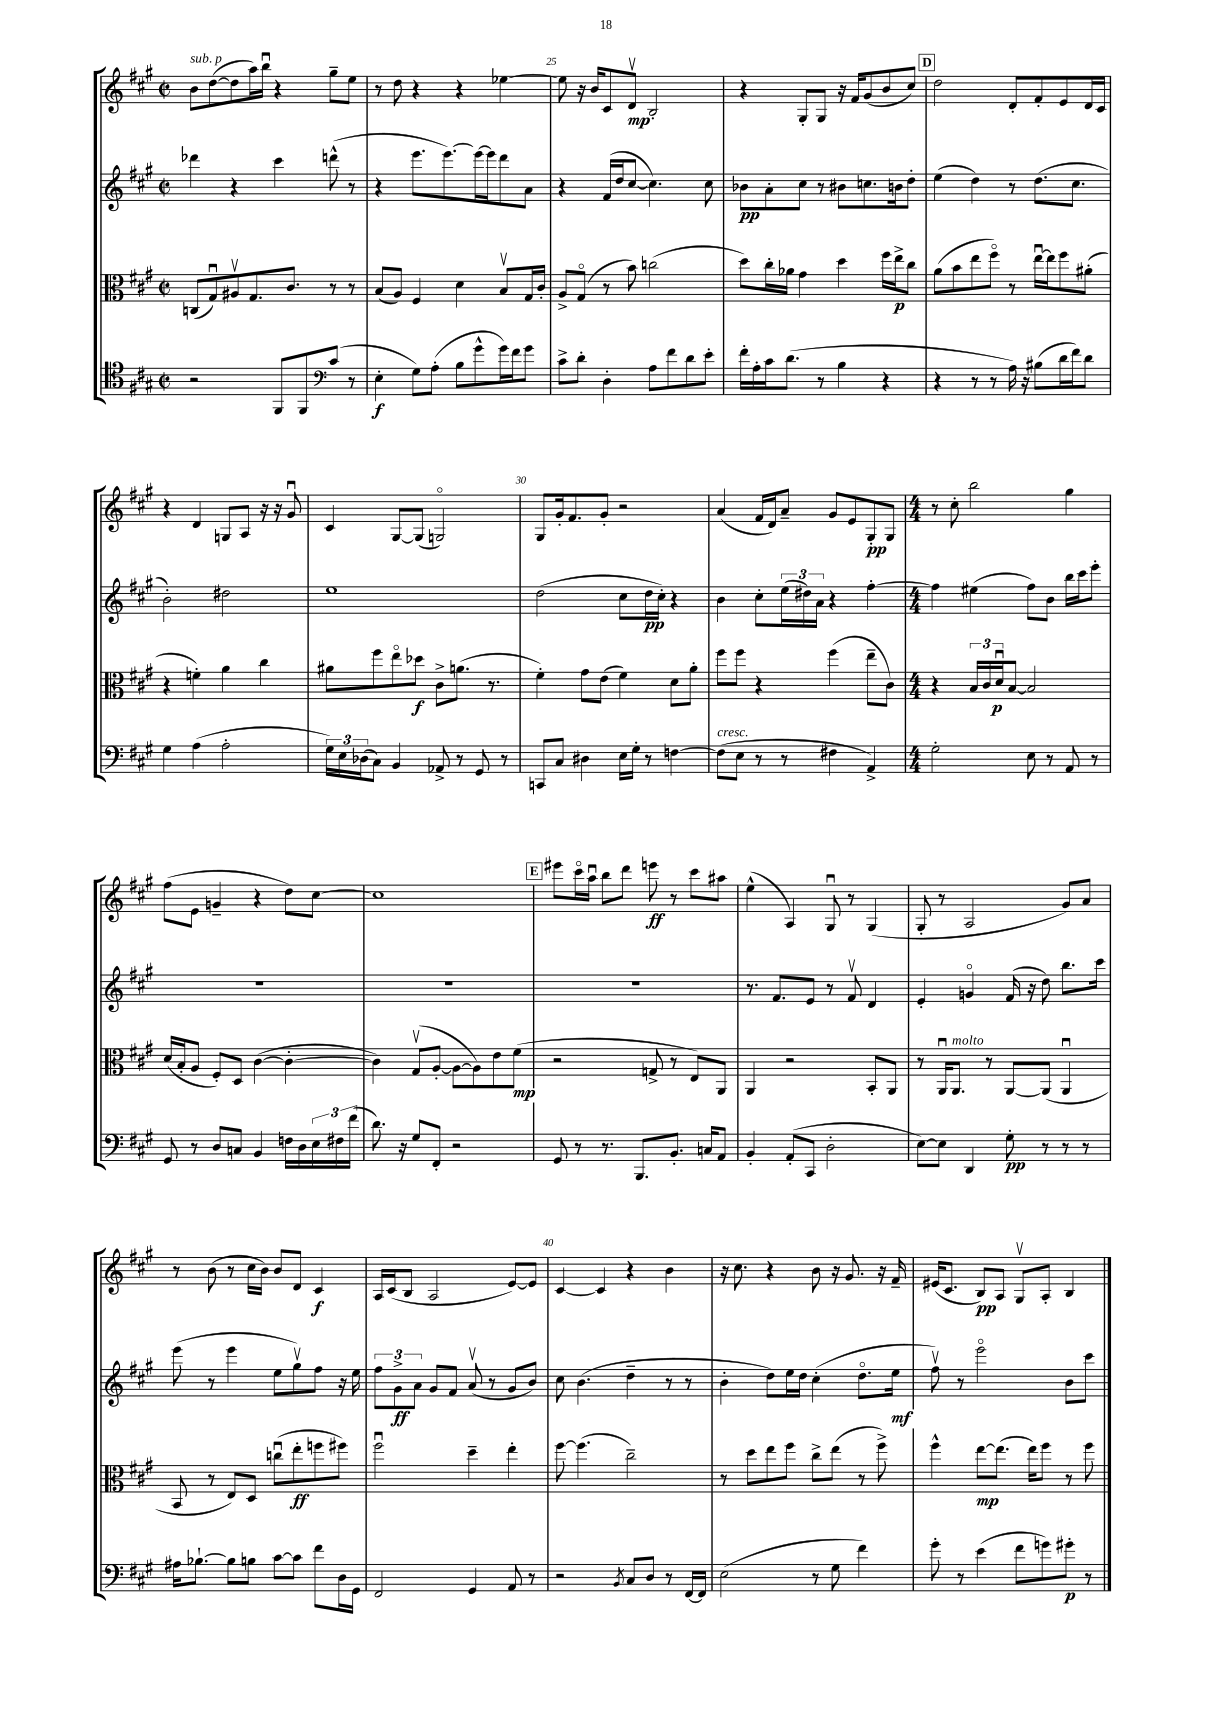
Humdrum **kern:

**kern	**dynam	**kern	**dynam	**kern	**dynam	**kern	**dynam
*part4	*part4	*part3	*part3	*part2	*part2	*part1	*part1
*staff4	*staff4	*staff3	*staff3	*staff2	*staff2	*staff1	*staff1
*clefC4	*	*clefC3	*	*clefG2	*	*clefG2	*
*k[f#c#g#]	*	*k[f#c#g#]	*	*k[f#c#g#]	*	*k[f#c#g#]	*
*M2/2	*	*M2/2	*	*M2/2	*	*M2/2	*
*met(c|)	*	*met(c|)	*	*met(c|)	*	*met(c|)	*
=23	=23	=23	=23	=23	=23	=23	=23
!	!	!	!	!	!	!LO:TX:a:i:t=sub. p	!
2r	.	(8Cn/L	.	4ddd-X\	.	8b\L	.
.	.	8G#u/)	.	.	.	([8dd\	.
.	.	8A#Xv/	.	4r	.	8dd\]	.
.	.	8.G#/	.	.	.	16aa\L)	.
.	.	.	.	.	.	16bbu\JJ	.
8FF#/L	.	.	.	4ccc#\	.	4r	.
.	.	8.c#/J	.	.	.	.	.
8FF#/	.	.	.	.	.	.	.
(8c#/J	.	8r	.	(8dddn^^\	.	8gg#~\L	.
8r	.	8r	.	8r	.	8ee\J	.
=24	=24	=24	=24	=24	=24	=24	=24
*clefF4	*	*	*	*	*	*	*
4E'\	f	(8B/L	.	4r	.	8r	.
.	.	8A/J)	.	.	.	8dd\	.
8G#\L)	.	4F#/	.	8.eee\L	.	4r	.
(8A'\J	.	.	.	.	.	.	.
.	.	.	.	[8.eee\)	.	.	.
8B\L	.	4d\	.	.	.	4r	.
8g#^^\	.	.	.	16eee\L_	.	.	.
.	.	.	.	16eee\J]	.	.	.
16g#\L)	.	8Bv/L	.	8ddd\	.	[4ee-X\	.
16f#\J	.	.	.	.	.	.	.
8g#\J	.	16G#/L	.	8a\J	.	.	.
.	.	16c#'/JJ	.	.	.	.	.
=25	=25	=25	=25	=25	=25	=25	=25
8c#^\L	.	8A^/L	.	4r	.	8ee-\]	.
8d'\J	.	(8G#/J	.	.	.	16r	.
.	.	.	.	.	.	16b/KL	.
4D'\	.	8r	.	(16f#/LL	.	8c#/	.
.	.	.	.	16dd/J	.	.	.
.	.	8b\)	.	[8cc#/J	.	8dv/J	mp
8A\L	.	(2ccn\	.	4.cc#\])	.	2B'/	.
8f#\	.	.	.	.	.	.	.
8d\	.	.	.	.	.	.	.
8e'\J	.	.	.	8cc#\	.	.	.
=26	=26	=26	=26	=26	=26	=26	=26
16f#'\LL	.	8dd\L)	.	8b-X\L	pp	4r	.
16A'\	.	.	.	.	.	.	.
16c#\J	.	16cc#'\L	.	8a'\	.	.	.
(8.d\J	.	16a-X\JJ	.	.	.	.	.
.	.	4g#\	.	8cc#\J	.	8G#'/L	.
8r	.	.	.	8r	.	8G#/J	.
4B\	.	4dd\	.	8b#X\L	.	16r	.
.	.	.	.	.	.	16f#/KL	.
.	.	.	.	8.ccn\	.	(8g#/	.
4r	.	16ff#\LL	.	.	.	8b/	.
.	.	16ee^\J	p	16bn\k	.	.	.
.	.	8cc#\J	.	8dd'\J	.	8cc#/J)	.
!!LO:REH:place=s1:t=D
=27	=27	=27	=27	=27	=27	=27	=27
4r	.	(8a\L	.	(4ee\	.	2dd\	.
.	.	8b\	.	.	.	.	.
8r	.	8ee\	.	4dd\)	.	.	.
8r	.	8ff#\J)	.	.	.	.	.
16A\)	.	8r	.	8r	.	8d'/L	.
16r	.	.	.	.	.	.	.
(8B#X\L	.	[16eeu\LL	.	(8.dd\L	.	8f#'/	.
.	.	16ee\J]	.	.	.	.	.
16d\L	.	8ff#\	.	.	.	8e/	.
16f#\J)	.	.	.	8.cc#\J	.	.	.
8d\J	.	(8a#X'\J	.	.	.	16d/L	.
.	.	.	.	.	.	16c#/JJ	.
!!LO:LB:g=z
=28	=28	=28	=28	=28	=28	=28	=28
4G#\	.	4r	.	2b'\)	.	4r	.
(4A\	.	4fn'\)	.	.	.	4d/	.
2A'\	.	4a\	.	2dd#X\	.	8Gn/L	.
.	.	.	.	.	.	8A/J	.
.	.	4cc#\	.	.	.	16r	.
.	.	.	.	.	.	16r	.
.	.	.	.	.	.	8g#u/	.
=29	=29	=29	=29	=29	=29	=29	=29
24G#\LL)	.	8a#X\L	.	1ee	.	4c#/	.
24E\	.	.	.	.	.	.	.
(24D-X\J	.	.	.	.	.	.	.
8C#\J)	.	8ff#\	.	.	.	.	.
4BB/	.	8ee\	.	.	.	[8G#/L	.
.	.	8dd-X\J	f	.	.	(8G#/J]	.
8AA-X^/	.	8c#^\L	.	.	.	2Gn/)	.
8r	.	(8.an\J	.	.	.	.	.
8GG#/	.	.	.	.	.	.	.
.	.	8.r	.	.	.	.	.
8r	.	.	.	.	.	.	.
=30	=30	=30	=30	=30	=30	=30	=30
8CCn/L	.	4f#'\)	.	(2dd\	.	8G#/L	.
8C#/J	.	.	.	.	.	16g#'/k	.
.	.	.	.	.	.	8.f#/	.
4D#X\	.	8g#\L	.	.	.	.	.
.	.	(8e\J	.	.	.	8g#'/J	.
16E\LL	.	4f#\)	.	8cc#\L	.	2r	.
16G#'\JJ	.	.	.	.	.	.	.
8r	.	.	.	16dd\L	pp	.	.
.	.	.	.	16cc#'\JJ)	.	.	.
[4Fn\	.	8d\L	.	4r	.	.	.
.	.	8a'\J	.	.	.	.	.
=31	=31	=31	=31	=31	=31	=31	=31
!LO:TX:a:i:t=cresc.	!	!	!	!	!	!	!
(8F\L]	.	8ff#\L	.	4b\	.	(4a/	.
8E\J	.	8ff#\J	.	.	.	.	.
8r	.	4r	.	8cc#'\L	.	16f#/LL	.
.	.	.	.	.	.	16d/J)	.
8r	.	.	.	(24ee\L	.	8a~/J	.
.	.	.	.	24dd#X\)	.	.	.
.	.	.	.	24a\JJ	.	.	.
4F#X\	.	(4ff#\	.	4r	.	8g#/L	.
.	.	.	.	.	.	8e/	.
4AA^/)	.	8ee~\L	.	[4ff#'\	.	8G#'/	pp
.	.	8c#\J)	.	.	.	8G#/J	.
=32	=32	=32	=32	=32	=32	=32	=32
*M4/4	*	*M4/4	*	*M4/4	*	*M4/4	*
2G#'\	.	4r	.	4ff#\]	.	8r	.
.	.	.	.	.	.	8cc#'\	.
.	.	24B/LL	.	(4ee#X\	.	2bb\	.
.	.	24c#/	.	.	.	.	.
.	.	24du/J	p	.	.	.	.
.	.	[8B/J	.	.	.	.	.
8E\	.	2B/]	.	8ff#\L)	.	.	.
8r	.	.	.	8b\J	.	.	.
8AA/	.	.	.	16bb\LL	.	4gg#\	.
.	.	.	.	16ccc#\J	.	.	.
8r	.	.	.	8eee'\J	.	.	.
!!LO:LB:g=z
=33	=33	=33	=33	=33	=33	=33	=33
8GG#/	.	(16d/LL	.	1r	.	(8ff#\L	.
.	.	16B'/J	.	.	.	.	.
8r	.	8A/J	.	.	.	8e\J	.
8D/L	.	8F#'/L)	.	.	.	4gn~/	.
8Cn/J	.	8D/J	.	.	.	.	.
4BB/	.	([4c#\	.	.	.	4r	.
16Fn\LL	.	4c#'\_	.	.	.	8dd\L)	.
16D\	.	.	.	.	.	.	.
24E\	.	.	.	.	.	[8cc#\J	.
24F#X\	.	.	.	.	.	.	.
(24f#\JJ	.	.	.	.	.	.	.
=34	=34	=34	=34	=34	=34	=34	=34
8.d\)	.	4c#\])	.	1r	.	1cc#]	.
16r	.	.	.	.	.	.	.
8G#/L	.	(8G#v/L	.	.	.	.	.
8FF#'/J	.	[8A'/J	.	.	.	.	.
2r	.	8A\L_	.	.	.	.	.
.	.	8A\])	.	.	.	.	.
.	.	8e\	.	.	.	.	.
.	.	(8f#\J	mp	.	.	.	.
!!LO:REH:place=s1:t=E
=35	=35	=35	=35	=35	=35	=35	=35
8GG#/	.	2r	.	1r	.	8eee#X\L	.
8r	.	.	.	.	.	16ccc#\L	.
.	.	.	.	.	.	16aau\JJ	.
8.r	.	.	.	.	.	8bb\L	.
.	.	.	.	.	.	8ddd\J	.
8.BBB/L	.	.	.	.	.	.	.
.	.	8Gn^/	.	.	.	8eeen\	ff
8.BB'/J	.	8r	.	.	.	8r	.
.	.	8E/L)	.	.	.	8ccc#\L	.
16Cn/KL	.	.	.	.	.	.	.
8AA/J	.	8AA/J	.	.	.	8aa#X\J	.
=36	=36	=36	=36	=36	=36	=36	=36
4BB'/	.	4AA/	.	8.r	.	(4ee^^\	.
.	.	.	.	8.f#/L	.	.	.
(8AA'/L	.	2r	.	.	.	4A/)	.
8CC#/J	.	.	.	8e/J	.	.	.
2D'\	.	.	.	8r	.	8G#u/	.
.	.	.	.	8f#v/	.	8r	.
.	.	8BB'/L	.	4d/	.	(4G#/	.
.	.	8AA/J	.	.	.	.	.
=37	=37	=37	=37	=37	=37	=37	=37
[8E\L)	.	8r	.	4e'/	.	8G#'/	.
8E\J]	.	16AAu/KL	.	.	.	8r	.
!	!	!LO:TX:a:i:t=molto	!	!	!	!	!
.	.	8.AA/J	.	.	.	.	.
4DD/	.	.	.	4gn/	.	2A/	.
.	.	8r	.	.	.	.	.
8G#'\	pp	[8AA/L	.	(16f#/	.	.	.
.	.	.	.	16r	.	.	.
8r	.	(8AA/J]	.	8dd\)	.	.	.
8r	.	4AAu/	.	8.bb\L	.	8g#/L)	.
8r	.	.	.	.	.	8a/J	.
.	.	.	.	16ccc#\Jk	.	.	.
!!LO:LB:g=z
=38	=38	=38	=38	=38	=38	=38	=38
16A#X\KL	.	8BB/	.	(8eee\	.	8r	.
[8.B-X`\J	.	.	.	.	.	.	.
.	.	8r	.	8r	.	(8b\	.
8B-\L]	.	8E/L)	.	4eee\	.	8r	.
8Bn\J	.	8D/J	.	.	.	16cc#\LL	.
.	.	.	.	.	.	16b\JJ)	.
[8c#\L	.	(8ccnu\L	.	8ee\L	.	8b/L	.
8c#\J]	.	8ee'\	ff	8gg#v\)	.	8d/J	.
8f#\L	.	8ffn\	.	8ff#\J	.	4c#/	f
16D\L	.	8ff#X\J)	.	16r	.	.	.
16GG#\JJ	.	.	.	16ee\	.	.	.
=39	=39	=39	=39	=39	=39	=39	=39
2FF#/	.	2ff#u\	.	12ff#\L	.	16A/LL	.
.	.	.	.	.	.	(16c#/J	.
.	.	.	.	12g#^\	ff	.	.
.	.	.	.	.	.	8B/J	.
.	.	.	.	12a\J	.	.	.
.	.	.	.	8g#/L	.	2A/	.
.	.	.	.	8f#/J	.	.	.
4GG#/	.	4dd~\	.	(8av/	.	.	.
.	.	.	.	8r	.	.	.
8AA/	.	4ee'\	.	8g#/L	.	[8e/L)	.
8r	.	.	.	8b/J)	.	8e/J]	.
=40	=40	=40	=40	=40	=40	=40	=40
2r	.	[8ff#\	.	8cc#\	.	[4c#/	.
.	.	(4.ff#\]	.	(4.b\	.	.	.
.	.	.	.	.	.	4c#/]	.
8qBB/	.	.	.	.	.	.	.
8C#/L	.	2cc#~\)	.	4dd~\	.	4r	.
8D/J	.	.	.	.	.	.	.
8r	.	.	.	8r	.	4b\	.
[16FF#/LL	.	.	.	8r	.	.	.
16FF#/JJ]	.	.	.	.	.	.	.
=41	=41	=41	=41	=41	=41	=41	=41
(2E\	.	8r	.	4b'\	.	16r	.
.	.	.	.	.	.	8.cc#\	.
.	.	8dd\L	.	.	.	.	.
.	.	8ee\	.	8dd\L)	.	4r	.
.	.	8ff#\J	.	16ee\L	.	.	.
.	.	.	.	16dd\JJ	.	.	.
8r	.	8cc#^\L	.	(4cc#'\	.	8b\	.
8G#\	.	(8ee\J	.	.	.	16r	.
.	.	.	.	.	.	8.g#/	.
4f#\)	.	8r	.	8.dd\L	.	.	.
.	.	8ff#^\)	.	.	.	16r	.
.	.	.	.	16ee\Jk	mf	16f#~/	.
=42	=42	=42	=42	=42	=42	=42	=42
8g#'\	.	4ff#^^\	.	8ff#v\)	.	(16e#X/KL	.
.	.	.	.	.	.	8.c#/J	.
8r	.	.	.	8r	.	.	.
(4e\	.	[8ee\L	mp	2eee\	.	8B/L)	pp
.	.	(8.ee\J]	.	.	.	8A/J	.
8f#\L	.	.	.	.	.	8G#v/L	.
.	.	16ee\KL)	.	.	.	.	.
8gn\)	.	8ff#\J	.	.	.	8A'/J	.
8g#X'\J	p	8r	.	8b\L	.	4B/	.
8r	.	8ff#\	.	8ccc#\J	.	.	.
==	==	==	==	==	==	==	==
*-	*-	*-	*-	*-	*-	*-	*-
